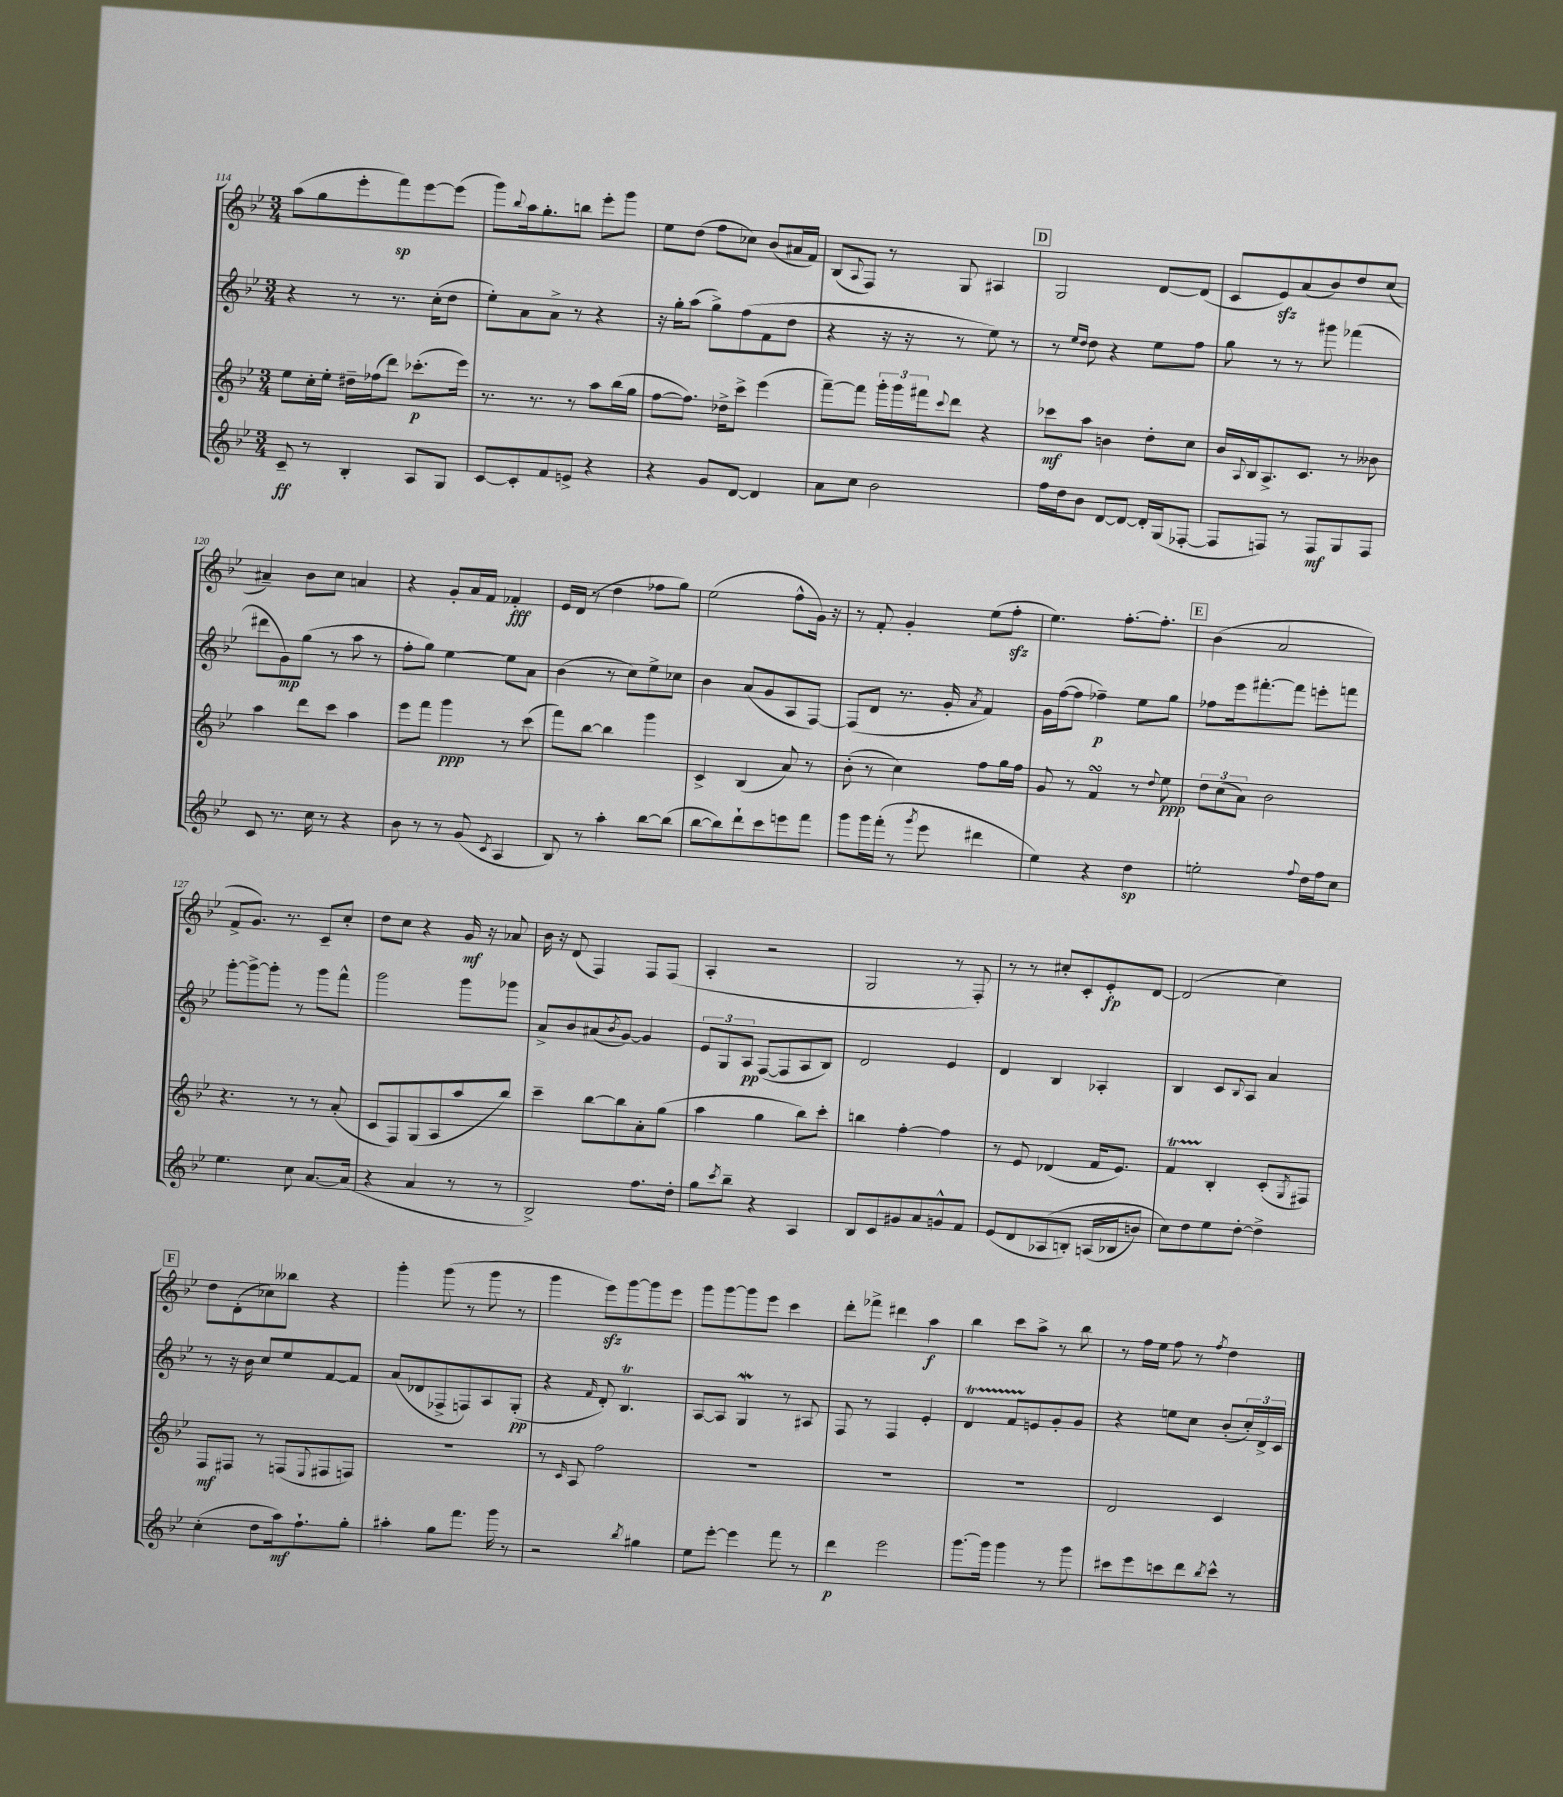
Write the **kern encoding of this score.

**kern	**kern	**kern	**kern
*staff4	*staff3	*staff2	*staff1
*clefG2	*clefG2	*clefG2	*clefG2
*k[b-e-]	*k[b-e-]	*k[b-e-]	*k[b-e-]
*M3/4	*M3/4	*M3/4	*M3/4
8c~/	8ee-\L	4r	(8aa\L
8r	16cc'\L	.	8gg\
.	16ee-'\JJ	.	.
4B-'/	16dd#~\LL	8r	8eee-'\
.	(16ff-\J	.	.
.	8ddd\J)	8.r	8fff\)
8A/L	(8.ccc-'\L	.	[8eee-\
.	.	(16cc'\LK	.
8G/J	.	8dd\J	(8eee-\]J
.	16eee-\Jk)	.	.
=	=	=	=
[8c/L	8.r	8ee-'\L)	8ggg\L)
.	.	.	8qqbb-/
8c'/]	.	8a\	16aa\k
.	8.r	.	8.gg'\
8f/	.	8a^\J	.
8e^/J	8r	8r	8bb\J
4r	8aa\L	4r	8eee-'\L
.	(16bb-\L	.	8ggg\J
.	16gg\JJ	.	.
=	=	=	=
4r	[8ff\L	16r	8ee-\L
.	.	16gg'\LK	.
.	8.ff\]J)	(8aa\J	(8dd\J
8g/L	.	8gg^\L)	8ff\L
.	16dd-^\LK	.	.
[8d/J	8ccc^\J	(8ff\	8cc-\J)
4d/]	(4eee-\	8f\	(8b-/L
.	.	8dd\J	16a#/L
.	.	.	16f/JJ)
=	=	=	=
8a\L	[8fff~\L)	4r	(8B-/L
.	.	.	8qqA/
8cc\J	8fff\]J	.	8F/J)
2b-\	24ggg'\LL	16r	8r
.	24ggg\	.	.
.	.	16r	.
.	24fff#\J	.	.
.	8qqccc/	.	.
.	8ddd\J	8r	8G/
.	4r	8ee-\)	4A#/
.	.	8r	.
=	=	=	=
16ff\LL	8ccc-\L	8r	2G/
16dd\J	.	.	.
.	.	16qqee-/LL	.
.	.	16qqdd/JJ	.
8b-\J	8aa\J	8dd\	.
[8d/L	4b\	4r	.
8d/_J	.	.	.
16d'/]LL	8dd'\L	8ee-\L	[8d/L
(16G/J	.	.	.
[8F-'/J	8cc\J	8ff\J	(8d/]J
=	=	=	=
8F-/]L	16b-/LL	8gg\	8c/L
.	8qqA/	.	.
.	16B-/J	.	.
8F/J)	8.A^/	8r	8e-/)
8r	.	8r	(8a/
.	8.c/J	.	.
8F/L	.	8ggg#\	8b-/)
8G/	8r	(4fff-\	8dd/
8F/J	8b--\	.	(8cc/J
=	=	=	=
8c/	4aa\	8ddd#\L	4a#~/)
8.r	.	8g\)	.
.	8ddd\L	(8gg\J	8b-\L
16cc\	.	.	.
8r	8ccc\J	8r	8cc\J
4r	4aa\	8aa\	4a/
.	.	8r	.
=	=	=	=
8b-\	8eee-\L	8ff'\L	4r
8r	8fff\J	8gg\J)	.
8r	4ggg\	[4ee-\	8g'/L
(8g/	.	.	16a/L
.	.	.	16f/JJ
8qc/	.	.	.
4A/	8r	8ee-\]L	4f-'/
.	(8ccc\	8a\J	.
=	=	=	=
8B-/)	8fff\L)	(4b-\	16e-/LL
.	.	.	(16d/JJ
8r	[8bb-\J	.	8r
4aa'\	4bb-\]	8r	4dd\
.	.	8cc\L)	.
[8bb-\L	4ggg\	8ee-^\	8ff-\L
(8bb-\]J	.	8cc-\J	8gg\J)
=	=	=	=
[8bb-\L	4c^/	4b-\	(2ee-\
8bb-\])	.	.	.
8ddd`\	(4B-/	(8a/L	.
8ccc\	.	8g/	.
8eee\	8a/)	8A/	8ff^^\L
8fff\J	8r	[8F/J)	16g\Jk)
.	.	.	16r
=	=	=	=
8ggg\L	(8b-'\	(8F/]L	8r
16ggg\L	8r	8d/J	8f'/
(16fff'\JJ	.	.	.
8r	4cc\)	8.r	4g'/
8qggg/	.	.	.
8eee-\	.	.	.
.	.	16g'/	.
.	.	8qa/	.
4ddd#\	8ff\L	4f/)	(8ee-\L
.	16gg\L	.	8ff'\J
.	16ff\JJ	.	.
=	=	=	=
4ee-\)	8g/	16g\LL	4.ee-\)
.	.	([16ff\J	.
.	8r	8ff\]J	.
4r	4f/	4ff-~\)	.
.	.	.	[8.ff'\L
4dd\	8r	8ee-\L	.
.	.	.	8.ff'\]J
.	8qqdd/	.	.
.	8ee-\	8gg\J	.
=	=	=	=
2ee'\	12dd\L	8ff-\L	(4b-\
.	(12cc\	.	.
.	.	16eee-\k	.
.	12a\J)	.	.
.	.	[8.fff#'\	.
.	2b-\	.	2a/
.	.	8fff#\]J	.
8qqff/	.	.	.
16dd\LL	.	8eee'\L	.
16ff\J	.	.	.
8cc\J	.	8fff\J	.
=	=	=	=
4.ee-\	4.r	[8ggg'\L	8f^/L
.	.	8ggg^\_	8.g/J)
.	.	8ggg'\]J	.
.	.	.	8.r
8cc\	8r	8r	.
[8.a/L	8r	8ggg\L	8c~/L
.	(8a'/	8fff^^\J	8cc'/J
(16a/]Jk	.	.	.
=	=	=	=
4r	8c/L	2ggg\	8dd\L
.	8F/)	.	8cc\J
4a/	(8G/	.	4r
.	8A/	.	.
8r	8aa/	8ggg\L	16g/
.	.	.	16r
8r	8bb-/J)	8ggg-\J	8a-/
=	=	=	=
2B-^/)	4ccc~\	8a^/L	16b-\
.	.	.	16r
.	.	8b-/	(8d/
.	[8bb-\L	(8a#/	4F/)
.	.	8qb-/	.
.	8bb-\]	[8g/J)	.
8.ff\L	8a'\	4g/]	8F/L
.	(8gg\J	.	(8F/J
16dd'\Jk	.	.	.
=	=	=	=
8gg\L	4aa\	12e-/L	4A'/
.	.	12G/	.
8qccc/	.	.	.
8bb-~\J	.	.	.
.	.	12A/J	.
4r	4gg\	([8F/L	2r
.	.	8F/]	.
4A/	8bb-\L)	8A/	.
.	8ccc'\J	8B-/J)	.
=	=	=	=
8B-/L	4bb\	2d/	2G/
8c/	.	.	.
8g#/	[4ff'\	.	.
8a/	.	.	.
8g^^/	4ff\]	4e-/	8r
8f/J	.	.	8F'/)
=	=	=	=
(8e-/L	8r	4d/	8r
8d/	8e-/	.	8r
&(8A-/	(4d-/	4B-/	8cc#'/L
8B'/J)	.	.	8c'/
(16A/LL	16f/LK	4A-'/	8e-'/
16B-/J	8.e-/J)	.	.
8b/J)	.	.	[8d/J
=	=	=	=
8cc\L&)	4f/	4B-/	(2d/]
8dd\	.	.	.
8ee-\	4B-'/	8c/L	.
.	.	8qqB-/	.
[8dd'\J	.	8A/J	.
4dd^\]	(8c'/L	4a/	4cc\)
.	8qG/	.	.
.	8F#/J)	.	.
=	=	=	=
(4cc'\	8F/L	8r	8dd\L
.	8F#/J	16r	(8d'\
.	.	16b-\	.
8dd\L	8r	8cc/L	8cc-\)
16aa\k)	(8F/L	8ee-/	8bb--\J
8.ff`\	.	.	.
.	8qqE-/	.	.
.	8F#/	[8f/	4r
8gg'\J	8F/J)	8f/]J	.
=	=	=	=
4aa#'\	2.r	(8a/L	4ggg'\
.	.	8d-/	.
8gg\L	.	8F-^/	(8ggg\
8.fff\J	.	8F/)	8r
.	.	8A/	8ggg\
16ggg\	.	.	.
8r	.	(8G'/J	8r
=	=	=	=
2r	8r	4r	4ggg\
.	16qqc/	.	.
.	8A/	.	.
.	.	16qqf/	.
.	2ff\	8d'/)	8eee-\L)
.	.	4.B-/	[8ggg\
8qbb-/	.	.	.
4gg#\	.	.	8ggg\]
.	.	.	8eee-\J
=	=	=	=
8ee-\L	2.r	[8A/L	8ggg\L
[8eee-'\J	.	8A/]J	[8ggg\
4eee-\]	.	4G/	8ggg\]
.	.	.	8eee-\J
8fff\	.	8r	4ccc\
8r	.	8A#/	.
=	=	=	=
4ddd\	2.r	8F/	8ddd'\L
.	.	8r	8fff-^\J
2eee-\	.	4F/	4ddd#\
.	.	4e-'/	4aa\
=	=	=	=
[8.ggg\L	2.r	4d/	4bb-\
16ggg\]Jk	.	.	.
4ggg\	.	8f/L	8ccc\L
.	.	8e/	8aa^\J
8r	.	8g'/	8r
8ggg\	.	8g/J	8bb-\
=	=	=	=
8ccc#\L	2d/	4r	8r
8eee-\	.	.	16ff\LL
.	.	.	16ee-\JJ
8ccc\	.	8ee\L	8ff\
8ddd\	.	8cc\J	8r
8qbb-/	.	.	8qff/
8ccc^^\J	4c/	(8b-'/L	4dd\
8r	.	24cc'/L)	.
.	.	24d^/	.
.	.	24c/JJ	.
==	==	==	==
*-	*-	*-	*-
